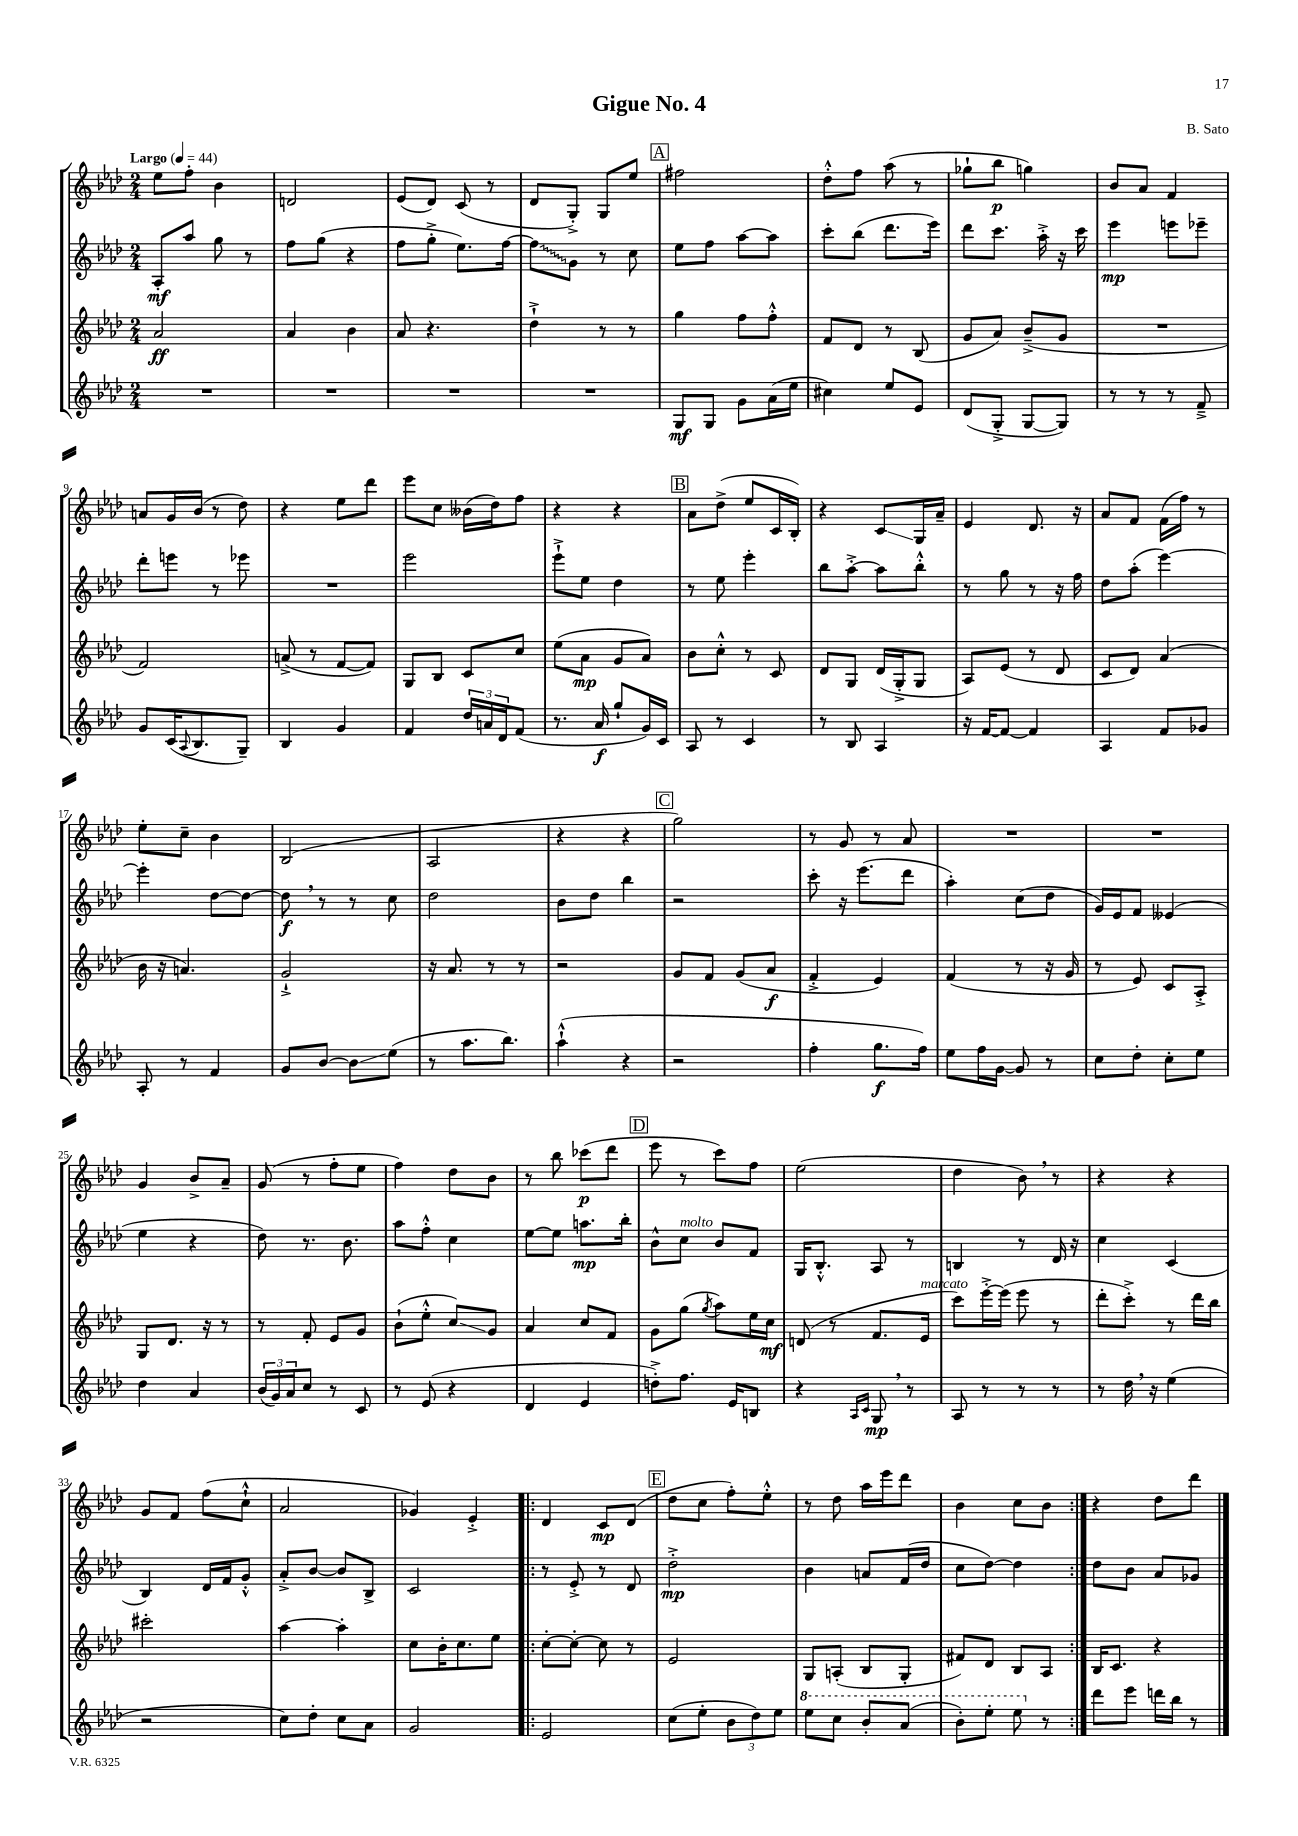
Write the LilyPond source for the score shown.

\header { title = "Gigue No. 4" composer = "B. Sato" }
<<
\new StaffGroup <<
\new Staff = "s0" {
    \clef treble \key aes \major \numericTimeSignature \time 2/4 \tempo "Largo" 4 = 44
    ees''8 f''8-. bes'4 |
    d'2 |
    ees'8( des'8) c'8( r8 |
    des'8 g8-.->) g8 ees''8 |
    \mark \markup { \box "A" } fis''2 |
    des''8-.-^ f''8 aes''8( r8 |
    ges''8-! bes''8\p g''4) |
    bes'8 aes'8 f'4 |
    a'8 g'16 bes'16( r8 des''8) |
    r4 ees''8 des'''8 |
    ees'''8 c''8 beses'16( des''16) f''8 |
    r4 r4 |
    \mark \markup { \box "B" } aes'8 des''8->( ees''8 c'16 bes16-.) |
    r4 c'8\glissando g16 aes'16-- |
    ees'4 des'8. r16 |
    aes'8 f'8 f'16( f''16) r8 |
    ees''8-. c''8-- bes'4 |
    bes2( |
    aes2 |
    r4 r4 |
    \mark \markup { \box "C" } g''2) |
    r8 g'8 r8 aes'8 |
    R2 |
    R2 |
    g'4 bes'8-> aes'8-- |
    g'8( r8 f''8-. ees''8 |
    f''4) des''8 bes'8 |
    r8 bes''8 ces'''8\p( des'''8 |
    \mark \markup { \box "D" } ees'''8 r8 c'''8) f''8 |
    ees''2( |
    des''4 bes'8) \breathe r8 |
    r4 r4 |
    g'8 f'8 f''8( c''8-!-^ |
    aes'2 |
    ges'4) ees'4-.-> |
    \repeat volta 2 { des'4 c'8\mp des'8( |
    \mark \markup { \box "E" } des''8 c''8 f''8-.) ees''8-.-^ |
    r8 des''8 aes''16 ees'''16 des'''8 |
    bes'4 c''8 bes'8 | }
    r4 des''8 des'''8 \bar "|." |
}
\new Staff = "s1" {
    \clef treble \key aes \major \numericTimeSignature \time 2/4
    aes8-.\mf aes''8 g''8 r8 |
    f''8 g''8( r4 |
    f''8 g''8-.-> ees''8.) f''16~ |
    \once \override Glissando.style = #'zigzag f''8\glissando g'8 r8 c''8 |
    \mark \markup { \box "A" } ees''8 f''8 aes''8~ aes''8 |
    c'''8-. bes''8( des'''8. ees'''16) |
    des'''8 c'''8. aes''16-.-> r16 c'''16 |
    ees'''4\mp e'''8 ees'''8-- |
    des'''8-. e'''8 r8 ees'''8 |
    R2 |
    ees'''2 |
    ees'''8-!-> ees''8 des''4 |
    \mark \markup { \box "B" } r8 ees''8 ees'''4-. |
    bes''8 aes''8~-.-> aes''8 bes''8-.-^ |
    r8 g''8 r8 r16 f''16 |
    des''8 aes''8-.( ees'''4~) |
    ees'''4-. des''8~ des''8~ |
    des''8\f \breathe r8 r8 c''8 |
    des''2 |
    bes'8 des''8 bes''4 |
    \mark \markup { \box "C" } r2 |
    c'''8-. r16 ees'''8.( des'''8 |
    aes''4-.) c''8( des''8 |
    g'16) ees'16 f'8 eeses'4( |
    ees''4 r4 |
    des''8) r8. bes'8. |
    aes''8 f''8-.-^ c''4 |
    ees''8~ ees''8 a''8.\mp bes''16-. |
    \mark \markup { \box "D" } bes'8-^ c''8^\markup { \italic "molto" } bes'8 f'8 |
    g16 bes8.-.-^ aes8 r8 |
    b4 r8 des'16 r16 |
    c''4 c'4( |
    bes4) des'16 f'16 g'8-.-^ |
    aes'8-.-> bes'8~ bes'8 bes8-> |
    c'2 |
    \repeat volta 2 { r8 ees'8-.-> r8 des'8 |
    \mark \markup { \box "E" } des''2-.->\mp |
    bes'4 a'8 f'16( des''16 |
    c''8 des''8~) des''4 | }
    des''8 bes'8 aes'8 ges'8 \bar "|." |
}
\new Staff = "s2" {
    \clef treble \key aes \major \numericTimeSignature \time 2/4
    aes'2\ff |
    aes'4 bes'4 |
    aes'8 r4. |
    des''4-!-> r8 r8 |
    \mark \markup { \box "A" } g''4 f''8 f''8-.-^ |
    f'8 des'8 r8 bes8( |
    g'8 aes'8) bes'8--->( g'8 |
    R2 |
    f'2) |
    a'8->( r8 f'8~ f'8) |
    g8 bes8 c'8 c''8 |
    ees''8( aes'8\mp g'8 aes'8) |
    \mark \markup { \box "B" } bes'8 c''8-.-^ r8 c'8 |
    des'8 g8 des'16( g16-.-> g8 |
    aes8) ees'8( r8 des'8 |
    c'8 des'8) aes'4( |
    bes'16 r16 a'4.) |
    g'2-!-> |
    r16 aes'8. r8 r8 |
    r2 |
    \mark \markup { \box "C" } g'8 f'8 g'8( aes'8\f |
    f'4-.-> ees'4) |
    f'4( r8 r16 g'16 |
    r8 ees'8) c'8 aes8-.-> |
    g8 des'8. r16 r8 |
    r8 f'8-. ees'8 g'8 |
    bes'8-!( ees''8-.-^ c''8\glissando) g'8 |
    aes'4 c''8 f'8 |
    \mark \markup { \box "D" } g'8 g''8( \acciaccatura { g''8 } aes''8) ees''16 c''16\mf |
    d'8( r8 f'8. ees'16^\markup { \italic "marcato" } |
    c'''8) ees'''16~-.-> ees'''16( ees'''8 r8 |
    des'''8-. c'''8-.->) r8 des'''16 bes''16 |
    cis'''2-. |
    aes''4~ aes''4-. |
    c''8 bes'16-. c''8. ees''8 |
    \repeat volta 2 { c''8~-. c''8~-. c''8 r8 |
    \mark \markup { \box "E" } ees'2 |
    g8 a8-.( bes8 g8-. |
    fis'8) des'8 bes8 aes8 | }
    bes16 c'8. r4 \bar "|." |
}
\new Staff = "s3" {
    \clef treble \key aes \major \numericTimeSignature \time 2/4
    R2 |
    R2 |
    R2 |
    R2 |
    \mark \markup { \box "A" } g8\mf g8 g'8 aes'16( ees''16 |
    cis''4) ees''8 ees'8 |
    des'8( g8-.-> g8~ g8) |
    r8 r8 r8 f'8---> |
    g'8 c'16( \appoggiatura { aes8 } bes8. g8--) |
    bes4 g'4 |
    f'4 \tuplet 3/2 { des''16 a'16 des'16 } f'8( |
    r8. aes'16\f g''8-! g'16) c'16 |
    \mark \markup { \box "B" } aes8 r8 c'4 |
    r8 bes8 aes4 |
    r16 f'16~ f'8~ f'4 |
    aes4 f'8 ges'8 |
    aes8-. r8 f'4 |
    g'8 bes'8~ bes'8\glissando ees''8( |
    r8 aes''8. bes''8.) |
    aes''4-!-^( r4 |
    \mark \markup { \box "C" } r2 |
    f''4-. g''8.\f f''16) |
    ees''8 f''16 g'16~ g'8 r8 |
    c''8 des''8-. c''8-. ees''8 |
    des''4 aes'4 |
    \tuplet 3/2 { bes'16( g'16) aes'16 } c''8 r8 c'8 |
    r8 ees'8( r4 |
    des'4 ees'4 |
    \mark \markup { \box "D" } d''8-.->) f''8. ees'16 b8 |
    r4 \grace { aes16 c'16 } g8\mp \breathe r8 |
    aes8 r8 r8 r8 |
    r8 des''16 \breathe r16 ees''4( |
    r2 |
    c''8) des''8-. c''8 aes'8 |
    g'2 |
    \repeat volta 2 { ees'2 |
    \mark \markup { \box "E" } c''8( ees''8-. \tuplet 3/2 { bes'8 des''8) ees''8 } |
    \ottava #1 ees'''8 c'''8 bes''8-. aes''8( |
    bes''8-.) ees'''8-. ees'''8 \ottava #0 r8 | }
    des'''8 ees'''8 d'''16 bes''16 r8 \bar "|." |
}
>>
>>
